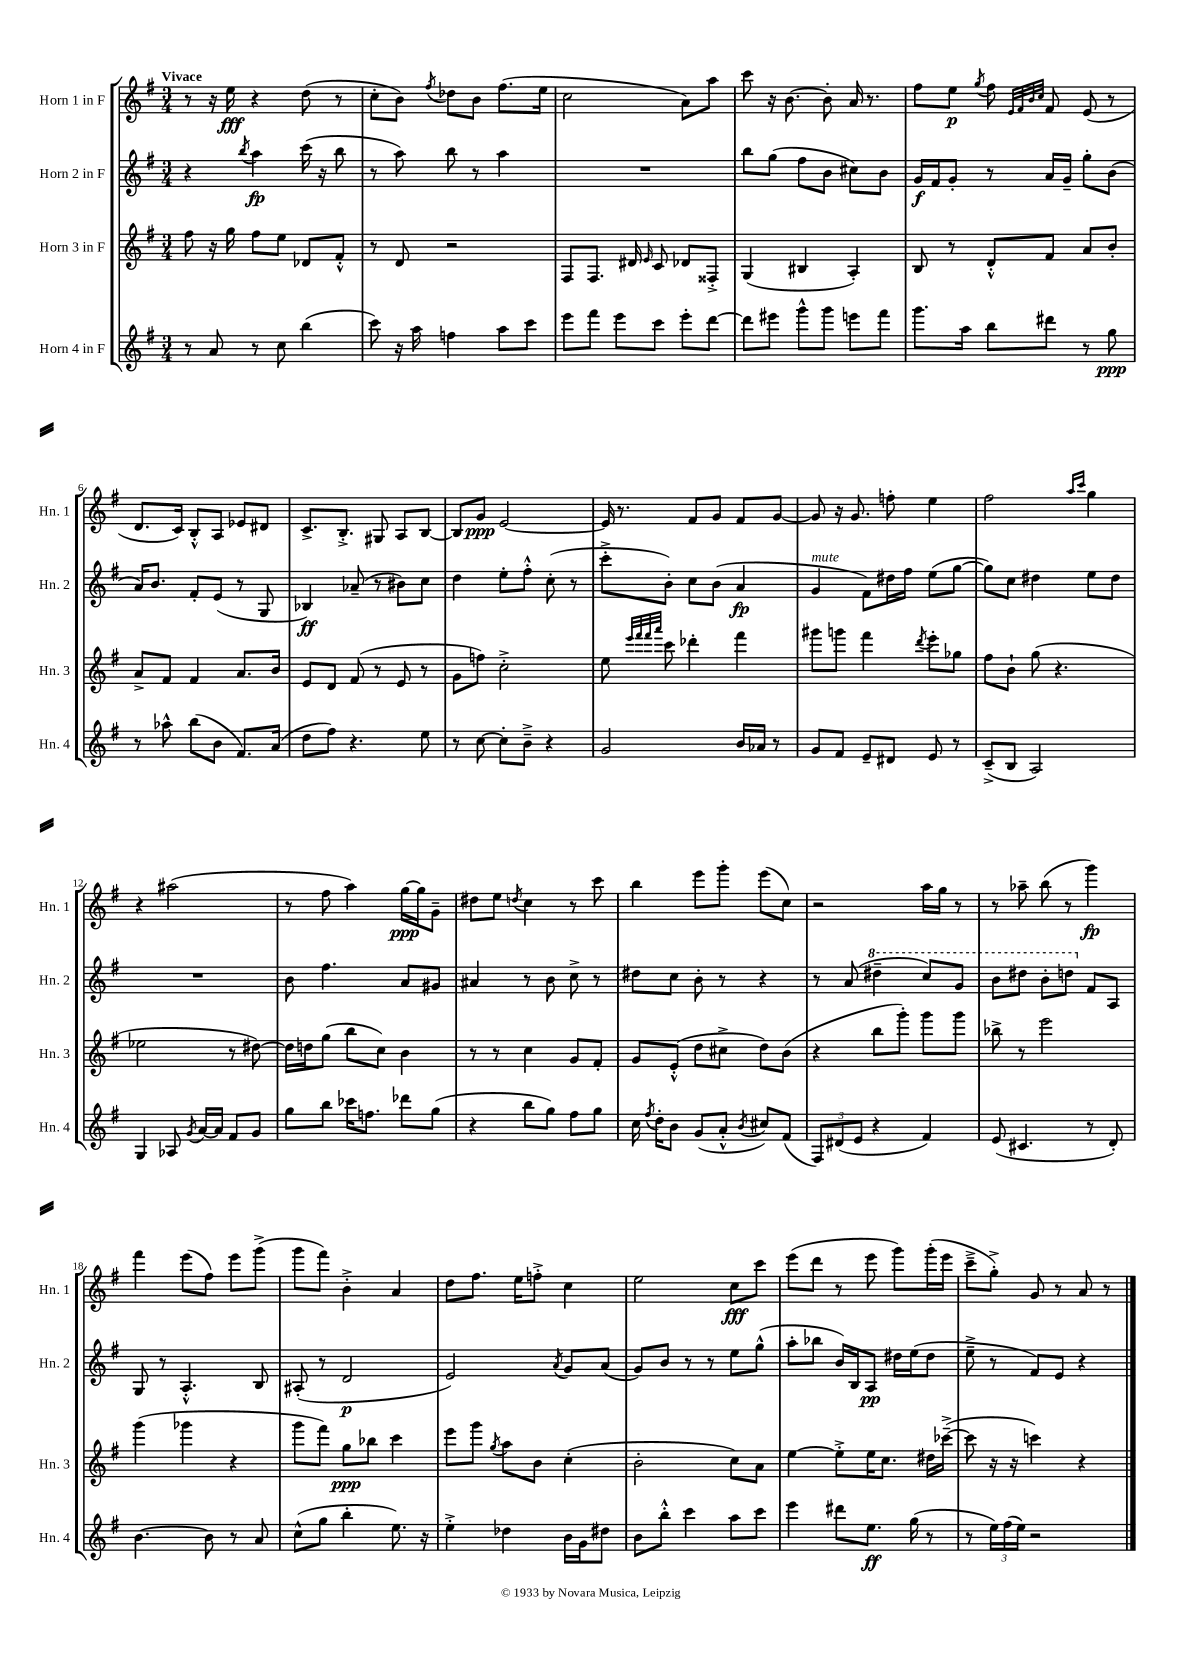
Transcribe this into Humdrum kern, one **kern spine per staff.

**kern	**dynam	**kern	**dynam	**kern	**dynam	**kern	**dynam
*part4	*part4	*part3	*part3	*part2	*part2	*part1	*part1
*staff4	*staff4	*staff3	*staff3	*staff2	*staff2	*staff1	*staff1
*I"Horn 4 in F	*	*I"Horn 3 in F	*	*I"Horn 2 in F	*	*I"Horn 1 in F	*
*I'Hn. 4	*	*I'Hn. 3	*	*I'Hn. 2	*	*I'Hn. 1	*
*clefG2	*	*clefG2	*	*clefG2	*	*clefG2	*
*k[f#]	*	*k[f#]	*	*k[f#]	*	*k[f#]	*
*M3/4	*	*M3/4	*	*M3/4	*	*M3/4	*
=1	=1	=1	=1	=1	=1	=1	=1
!	!	!	!	!	!	!LO:TX:a:B:t=Vivace	!
8r	.	8ff#\	.	4r	.	8r	.
8a/	.	16r	.	.	.	16r	.
.	.	16gg\	.	.	.	16ee\	fff
.	.	.	.	8qbb/	.	.	.
8r	.	8ff#\L	.	4aa\	fp	4r	.
8cc\	.	8ee\J	.	.	.	.	.
(4bb\	.	8d-X/L	.	(16ccc\	.	(8dd\	.
.	.	.	.	16r	.	.	.
.	.	8f#'^^/J	.	8bb\	.	8r	.
=2	=2	=2	=2	=2	=2	=2	=2
8ccc\)	.	8r	.	8r	.	8cc'\L	.
16r	.	8d/	.	8aa\)	.	8b\J)	.
16aa\	.	.	.	.	.	.	.
.	.	.	.	.	.	8qff#/	.
4ffn\	.	2r	.	8bb\	.	8dd-X\L	.
.	.	.	.	8r	.	8b\J	.
8aa\L	.	.	.	4aa\	.	(8.ff#\L	.
8ccc\J	.	.	.	.	.	.	.
.	.	.	.	.	.	16ee\Jk	.
=3	=3	=3	=3	=3	=3	=3	=3
8eee\L	.	8F#/L	.	2.r	.	2cc\	.
8fff#\J	.	8.F#/J	.	.	.	.	.
8eee\L	.	.	.	.	.	.	.
.	.	16d#X/	.	.	.	.	.
.	.	16qqe/	.	.	.	.	.
8ccc\J	.	8c/	.	.	.	.	.
8eee'\L	.	8d-X/L	.	.	.	8a\L)	.
[8ddd\J	.	8F##X'^/J	.	.	.	8aa\J	.
=4	=4	=4	=4	=4	=4	=4	=4
8ddd\L]	.	(4G/	.	8bb\L	.	8ccc\	.
8eee#X\J	.	.	.	(8gg\J	.	16r	.
.	.	.	.	.	.	[8.b\	.
8ggg^^\L	.	4B#X/	.	8ff#\L	.	.	.
8ggg\J	.	.	.	8b\J	.	8b'\]	.
8eeen\L	.	4A'/)	.	8cc#X\L)	.	16a/	.
.	.	.	.	.	.	8.r	.
8fff#\J	.	.	.	8b\J	.	.	.
=5	=5	=5	=5	=5	=5	=5	=5
8.ggg\L	.	8B/	.	16g/LL	f	8ff#\L	.
.	.	.	.	16f#/J	.	.	.
.	.	8r	.	8g'/J	.	8ee\J	p
16aa\Jk	.	.	.	.	.	.	.
.	.	.	.	.	.	8qgg/	.
8bb\L	.	8d'^^/L	.	8r	.	8ff#\	.
.	.	.	.	.	.	32qqe/LLL	.
.	.	.	.	.	.	32qqf#/	.
.	.	.	.	.	.	32qqb/	.
.	.	.	.	.	.	32qqcc/JJJ	.
8ddd#X\J	.	8f#/J	.	16a/LL	.	8f#/	.
.	.	.	.	16g~/JJ	.	.	.
8r	.	8a/L	.	8gg'\L	.	(8e/	.
8gg\	ppp	8b'/J	.	(8b\J	.	8r	.
!!LO:LB:g=z
=6	=6	=6	=6	=6	=6	=6	=6
8r	.	8a^/L	.	16a/KL)	.	8.d/L	.
.	.	.	.	8.b/J	.	.	.
8aa-X^^\	.	8f#/J	.	.	.	.	.
.	.	.	.	.	.	16c/Jk)	.
(8bb\L	.	4f#/	.	8f#'/L	.	8B'^^/L	.
8b\J	.	.	.	(8e/J	.	8A/J	.
8.f#/L)	.	8.a/L	.	8r	.	8e-X/L	.
.	.	.	.	8G/	.	8d#X/J	.
(16a/Jk	.	16b/Jk	.	.	.	.	.
=7	=7	=7	=7	=7	=7	=7	=7
8dd\L	.	8e/L	.	4B-X/)	ff	8.c^/L	.
8ff#\J)	.	8d/J	.	.	.	.	.
.	.	.	.	.	.	8.B'^/J	.
4.r	.	(8f#/	.	(8a-X~/	.	.	.
.	.	8r	.	8r	.	8G#X/	.
.	.	8e/	.	8b#X\L)	.	8A/L	.
8ee\	.	8r	.	8cc\J	.	[8B/J	.
=8	=8	=8	=8	=8	=8	=8	=8
8r	.	8g\L	.	4dd\	.	8B/L]	.
[8cc\	.	8ffn\J)	.	.	.	8g/J	ppp
8cc'\L]	.	2cc'^\	.	8ee'\L	.	[2e/	.
8b~^\J	.	.	.	8ff#'^^\J	.	.	.
4r	.	.	.	(8cc'\	.	.	.
.	.	.	.	8r	.	.	.
=9	=9	=9	=9	=9	=9	=9	=9
2g/	.	8ee\	.	8ccc'^\L	.	16e/]	.
.	.	.	.	.	.	8.r	.
.	.	32qqeee/LLL	.	.	.	.	.
.	.	32qqfff#/	.	.	.	.	.
.	.	32qqfff#/	.	.	.	.	.
.	.	32qqaaa/JJJ	.	.	.	.	.
.	.	8ccc\	.	8b'\J)	.	.	.
.	.	4ddd-X'\	.	8cc\L	.	8f#/L	.
.	.	.	.	(8b\J	.	8g/J	.
16b/LL	.	4fff#\	.	4a/	fp	8f#/L	.
16a-X/JJ	.	.	.	.	.	.	.
8r	.	.	.	.	.	[8g/J	.
=10	=10	=10	=10	=10	=10	=10	=10
!	!	!	!	!LO:TX:a:i:t=mute	!	!	!
8g/L	.	8ggg#X\L	.	4g/	.	8g/]	.
8f#/J	.	8gggn\J	.	.	.	16r	.
.	.	.	.	.	.	8.g/	.
8e~/L	.	4fff#\	.	8f#\L)	.	.	.
8d#X/J	.	.	.	16dd#X\L	.	8ffn'\	.
.	.	.	.	16ff#\JJ	.	.	.
.	.	8qddd/	.	.	.	.	.
8e/	.	8eee'\L	.	(8ee\L	.	4ee\	.
8r	.	8gg-X\J	.	[8gg\J	.	.	.
=11	=11	=11	=11	=11	=11	=11	=11
(8c~^/L	.	8ff#\L	.	8gg\L])	.	2ff#\	.
8B/J	.	8b`\J	.	8cc\J	.	.	.
2A/)	.	(8gg\	.	4dd#X\	.	.	.
.	.	4.r	.	.	.	.	.
.	.	.	.	.	.	16qqaa/LL	.
.	.	.	.	.	.	16qqccc/JJ	.
.	.	.	.	8ee\L	.	4gg\	.
.	.	.	.	8dd#\J	.	.	.
!!LO:LB:g=z
=12	=12	=12	=12	=12	=12	=12	=12
4G/	.	2ee-X\	.	2.r	.	4r	.
8A-X/	.	.	.	.	.	(2aa#X\	.
8qg/	.	.	.	.	.	.	.
[16a/LL	.	.	.	.	.	.	.
16a/JJ]	.	.	.	.	.	.	.
8f#/L	.	8r	.	.	.	.	.
8g/J	.	[8dd#X\)	.	.	.	.	.
=13	=13	=13	=13	=13	=13	=13	=13
8gg\L	.	16dd#\LL]	.	8b\	.	8r	.
.	.	16ddn\J	.	.	.	.	.
8bb\J	.	(8gg\J	.	4.ff#\	.	8ff#\	.
16ccc-X\KL	.	8bb\L	.	.	.	4aa\)	.
8.ffn\J	.	.	.	.	.	.	.
.	.	8cc\J)	.	.	.	.	.
8ddd-X\L	.	4b\	.	8a/L	.	[16gg\LL	ppp
.	.	.	.	.	.	16gg\J]	.
(8gg\J	.	.	.	8g#X/J	.	8g~\J	.
=14	=14	=14	=14	=14	=14	=14	=14
4r	.	8r	.	4a#X/	.	8dd#X\L	.
.	.	8r	.	.	.	8ee\J	.
.	.	.	.	.	.	8qddn/	.
8bb\L	.	4cc\	.	8r	.	4cc\	.
8gg\J)	.	.	.	8b\	.	.	.
8ff#\L	.	8g/L	.	8cc^\	.	8r	.
8gg\J	.	8f#'/J	.	8r	.	8ccc\	.
=15	=15	=15	=15	=15	=15	=15	=15
16cc\	.	8g/L	.	8dd#X\L	.	4bb\	.
8qff#/	.	.	.	.	.	.	.
16dd'\KL	.	.	.	.	.	.	.
8b\J	.	(8e'^^/J	.	8cc\J	.	.	.
(8g/L	.	8dd\L	.	8b'\	.	8eee\L	.
8a'^^/J	.	8cc#X^\J	.	8r	.	8ggg'\J	.
8qb/	.	.	.	.	.	.	.
8cc#X/L)	.	8dd\L)	.	4r	.	(8eee\L	.
(8f#/J	.	(8b\J	.	.	.	8cc\J)	.
=16	=16	=16	=16	=16	=16	=16	=16
12F#/L)	.	4r	.	8r	.	2r	.
(12d#X/	.	.	.	.	.	.	.
.	.	.	.	(8a/	.	.	.
12e/J	.	.	.	.	.	.	.
*	*	*	*	*8va	*	*	*
4r	.	8bb\L	.	4ddd#X~\	.	.	.
.	.	8ggg'\J)	.	.	.	.	.
4f#/)	.	8ggg\L	.	8ccc/L)	.	16aa\LL	.
.	.	.	.	.	.	16gg\JJ	.
.	.	8ggg\J	.	8gg/J	.	8r	.
=17	=17	=17	=17	=17	=17	=17	=17
(8e/	.	8bb-X^\	.	8bb\L	.	8r	.
4.c#X/	.	8r	.	8ddd#X\J	.	8aa-X~\	.
.	.	2eee\	.	8bb'\L	.	(8bb\	.
.	.	.	.	8dddn\J	.	8r	.
*	*	*	*	*X8va	*	*	*
8r	.	.	.	8f#/L	.	4ggg\)	fp
8d'/)	.	.	.	8A/J	.	.	.
!!LO:LB:g=z
=18	=18	=18	=18	=18	=18	=18	=18
[4.b\	.	(4ggg\	.	8G/	.	4fff#\	.
.	.	.	.	8r	.	.	.
.	.	4ggg-X\	.	4.A'^^/	.	(8eee\L	.
8b\]	.	.	.	.	.	8ff#\J)	.
8r	.	4r	.	.	.	8eee\L	.
8a/	.	.	.	8B/	.	(8ggg^\J	.
=19	=19	=19	=19	=19	=19	=19	=19
(8cc^^\L	.	8ggg\L	.	(8A#X'/	.	8ggg\L	.
8gg\J	.	8fff#\J)	.	8r	.	8fff#\J)	.
4bb'\	.	8gg\L	ppp	2d/	p	4b'^\	.
.	.	8bb-X\J	.	.	.	.	.
8.ee\)	.	4ccc\	.	.	.	4a/	.
16r	.	.	.	.	.	.	.
=20	=20	=20	=20	=20	=20	=20	=20
4ee'^\	.	8eee\L	.	2e/)	.	8dd\L	.
.	.	8ggg\J	.	.	.	8.ff#\J	.
.	.	8qgg/	.	.	.	.	.
4dd-X\	.	8aa\L	.	.	.	.	.
.	.	.	.	.	.	16ee\KL	.
.	.	8b\J	.	.	.	8ffn'^\J	.
.	.	.	.	8qa/	.	.	.
16b\LL	.	(4cc'\	.	8g/L	.	4cc\	.
16g\J	.	.	.	.	.	.	.
8dd#X\J	.	.	.	(8a/J	.	.	.
=21	=21	=21	=21	=21	=21	=21	=21
8b\L	.	2b'\	.	8g/L)	.	2ee\	.
8bb'^^\J	.	.	.	8b/J	.	.	.
4ccc\	.	.	.	8r	.	.	.
.	.	.	.	8r	.	.	.
8aa\L	.	8cc\L)	.	8ee\L	.	8cc\L	fff
8ccc\J	.	8a\J	.	(8gg^^\J	.	8ccc\J	.
=22	=22	=22	=22	=22	=22	=22	=22
4eee\	.	[4ee\	.	8aa'\L	.	(8eee\L	.
.	.	.	.	8bb-X\J	.	8ddd\J	.
8ddd#X\L	.	8ee'^\L]	.	16b/LL)	.	8r	.
.	.	.	.	16B/J	.	.	.
8.ee\J	ff	16ee\K	.	8A/J	pp	8eee\	.
.	.	8.cc\J	.	.	.	.	.
.	.	.	.	16dd#X\LL	.	8ggg\L)	.
(16gg\	.	.	.	(16ee\J	.	.	.
8r	.	16dd#X\LL	.	8dd#\J	.	(16ggg'\L	.
.	.	([16ccc-X~^\JJ	.	.	.	16eee\JJ	.
=23	=23	=23	=23	=23	=23	=23	=23
8r	.	8ccc-\]	.	8ee~^\	.	8ccc~^\L	.
24ee\LL)	.	16r	.	8r	.	8gg'^\J)	.
(24ff#\	.	.	.	.	.	.	.
.	.	16r	.	.	.	.	.
24ee\JJ)	.	.	.	.	.	.	.
2r	.	4cccn\)	.	8f#/L)	.	8g/	.
.	.	.	.	8e/J	.	8r	.
.	.	4r	.	4r	.	8a/	.
.	.	.	.	.	.	8r	.
==	==	==	==	==	==	==	==
*-	*-	*-	*-	*-	*-	*-	*-
